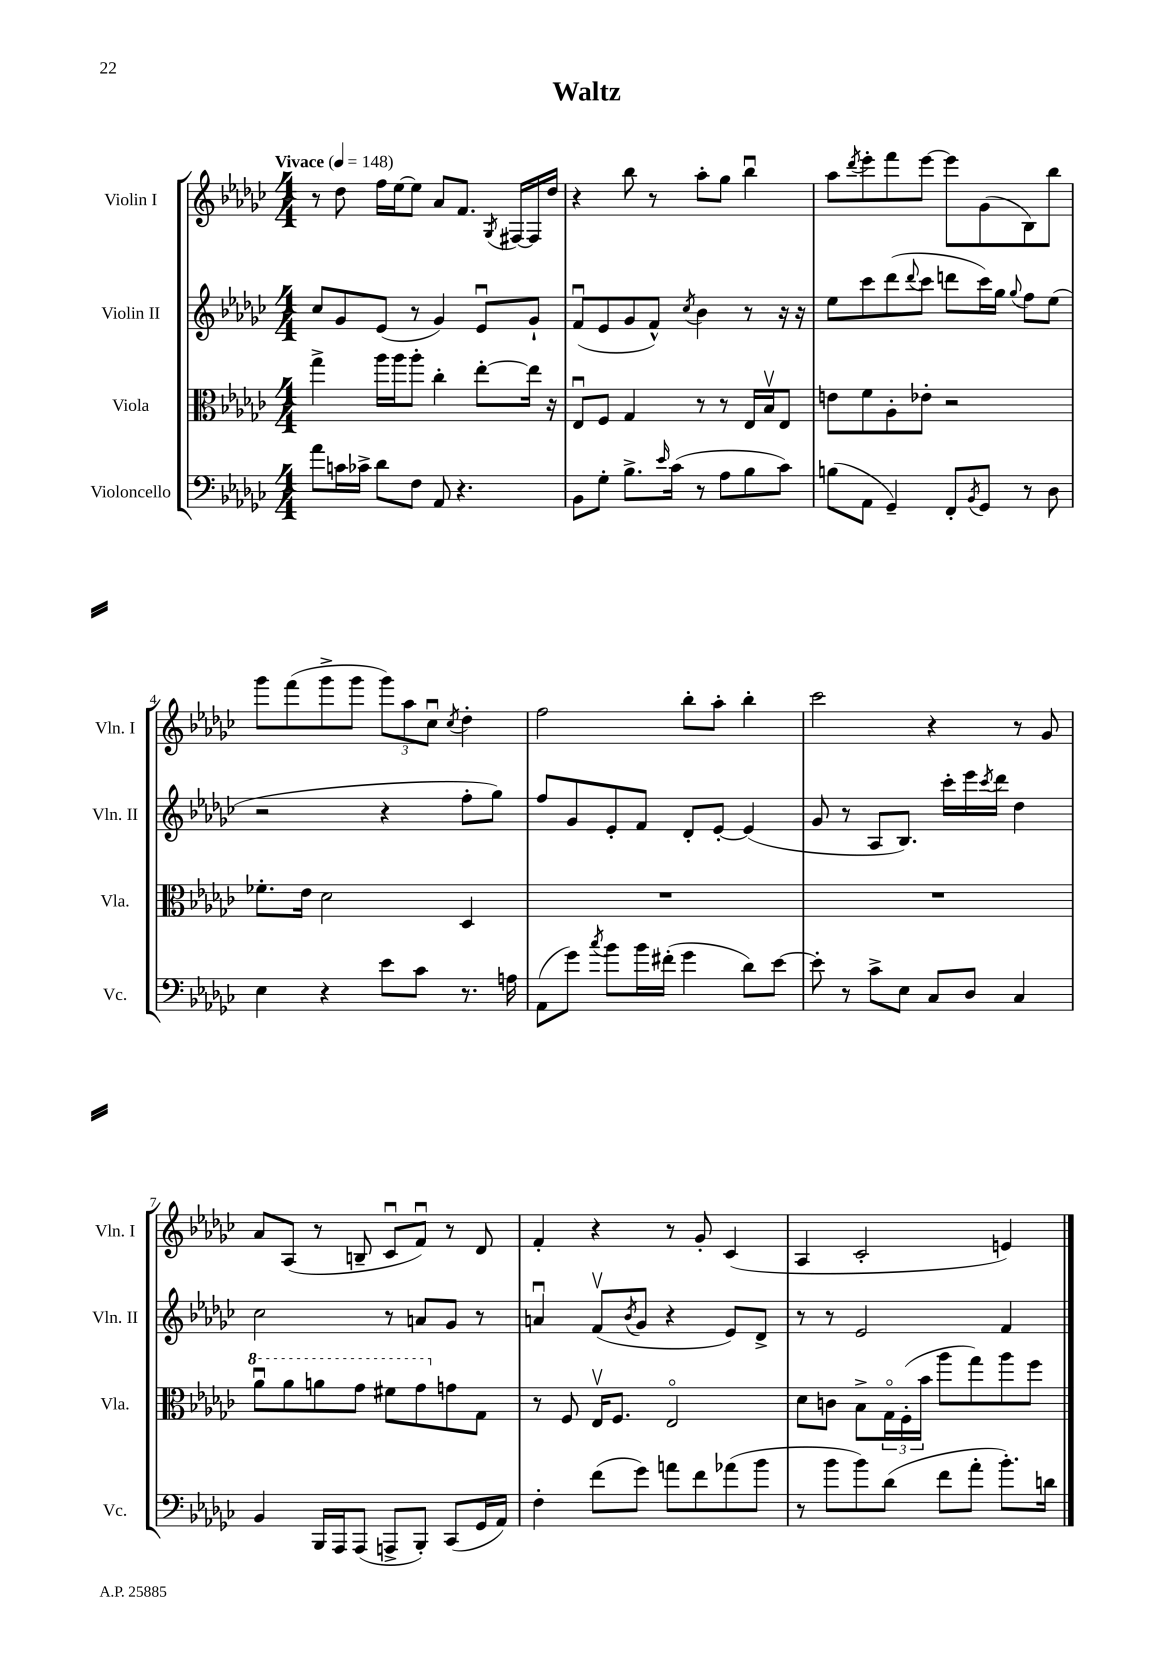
\header { title = "Waltz" }
<<
\new StaffGroup <<
\new Staff = "s0" \with { instrumentName = "Violin I" shortInstrumentName = "Vln. I" } {
    \clef treble \key ges \major \numericTimeSignature \time 4/4 \tempo "Vivace" 4 = 148
    r8 des''8 f''16 ees''16~ ees''8 aes'8 f'8. \acciaccatura { ges8 } fis16~ fis16 des''16 |
    r4 bes''8 r8 aes''8-. ges''8 bes''4\downbow |
    aes''8 \acciaccatura { des'''8 } ees'''8-. f'''8 ees'''8~ ees'''8 ges'8( bes8) bes''8 |
    ges'''8 f'''8( ges'''8-> ges'''8 \tuplet 3/2 { ges'''8) aes''8 ces''8\downbow } \acciaccatura { ces''8 } des''4-. |
    f''2 bes''8-. aes''8-. bes''4-. |
    ces'''2 r4 r8 ges'8 |
    aes'8 aes8( r8 b8-- ces'8\downbow f'8\downbow) r8 des'8 |
    f'4-. r4 r8 ges'8-. ces'4( |
    aes4 ces'2-. e'4) \bar "|." |
}
\new Staff = "s1" \with { instrumentName = "Violin II" shortInstrumentName = "Vln. II" } {
    \clef treble \key ges \major \numericTimeSignature \time 4/4
    ces''8 ges'8 ees'8( r8 ges'4) ees'8\downbow ges'8-! |
    f'8\downbow( ees'8 ges'8 f'8-^) \acciaccatura { ces''8 } bes'4 r8 r16 r16 |
    ees''8 ces'''8 des'''8( \appoggiatura { des'''8 } ces'''8 d'''8 ces'''16) ges''16 \appoggiatura { ges''8 } f''8 ees''8( |
    r2 r4 f''8-. ges''8) |
    f''8 ges'8 ees'8-. f'8 des'8-. ees'8~-. ees'4( |
    ges'8 r8 aes8 bes8.) ces'''16-. ees'''16 \acciaccatura { ces'''8 } des'''16 des''4 |
    ces''2 r8 a'8 ges'8 r8 |
    a'4\downbow f'8\upbow( \acciaccatura { bes'8 } ges'8 r4 ees'8) des'8-> |
    r8 r8 ees'2 f'4 \bar "|." |
}
\new Staff = "s2" \with { instrumentName = "Viola" shortInstrumentName = "Vla." } {
    \clef alto \key ges \major \numericTimeSignature \time 4/4
    ges''4-> aes''16 aes''16 aes''8-. ces''4-. ees''8~-. ees''16 r16 |
    ees8\downbow f8 ges4 r8 r8 ees16 bes16\upbow ees8 |
    e'8 f'8 aes8-. ees'8-. r2 |
    fes'8.-. ees'16 des'2 des4 |
    R1 |
    R1 |
    \ottava #1 aes''8\downbow aes''8 a''8 ges''8 fis''8 ges''8 \ottava #0 g'8 ges8 |
    r8 f8 ees16\upbow f8. ees2\flageolet |
    des'8 c'8 bes8-> \tuplet 3/2 { ges16\flageolet f16-.( bes'16 } aes''8 ges''8) aes''8 f''8 \bar "|." |
}
\new Staff = "s3" \with { instrumentName = "Violoncello" shortInstrumentName = "Vc." } {
    \clef bass \key ges \major \numericTimeSignature \time 4/4
    aes'8 c'16 ces'16-> des'8 f8 aes,8 r4. |
    bes,8 ges8-. bes8.-> \grace { ees'16 } ces'16( r8 aes8 bes8 ces'8) |
    b8( aes,8 ges,4--) f,8-. \acciaccatura { bes,8 } ges,8 r8 des8 |
    ees4 r4 ees'8 ces'8 r8. a16 |
    aes,8( ges'8) \acciaccatura { ces''8 } bes'8 bes'16 fis'16-.( ges'4 des'8) ees'8~ |
    ees'8-. r8 ces'8-> ees8 ces8 des8 ces4 |
    bes,4 bes,,16 aes,,16 aes,,8( a,,8-> bes,,8-.) ces,8( ges,16 aes,16) |
    f4-. f'8( ges'8) a'8 f'8 aes'8( bes'8 |
    r8 bes'8 bes'8) des'8( f'8 aes'8-. bes'8.-.) d'16 \bar "|." |
}
>>
>>
